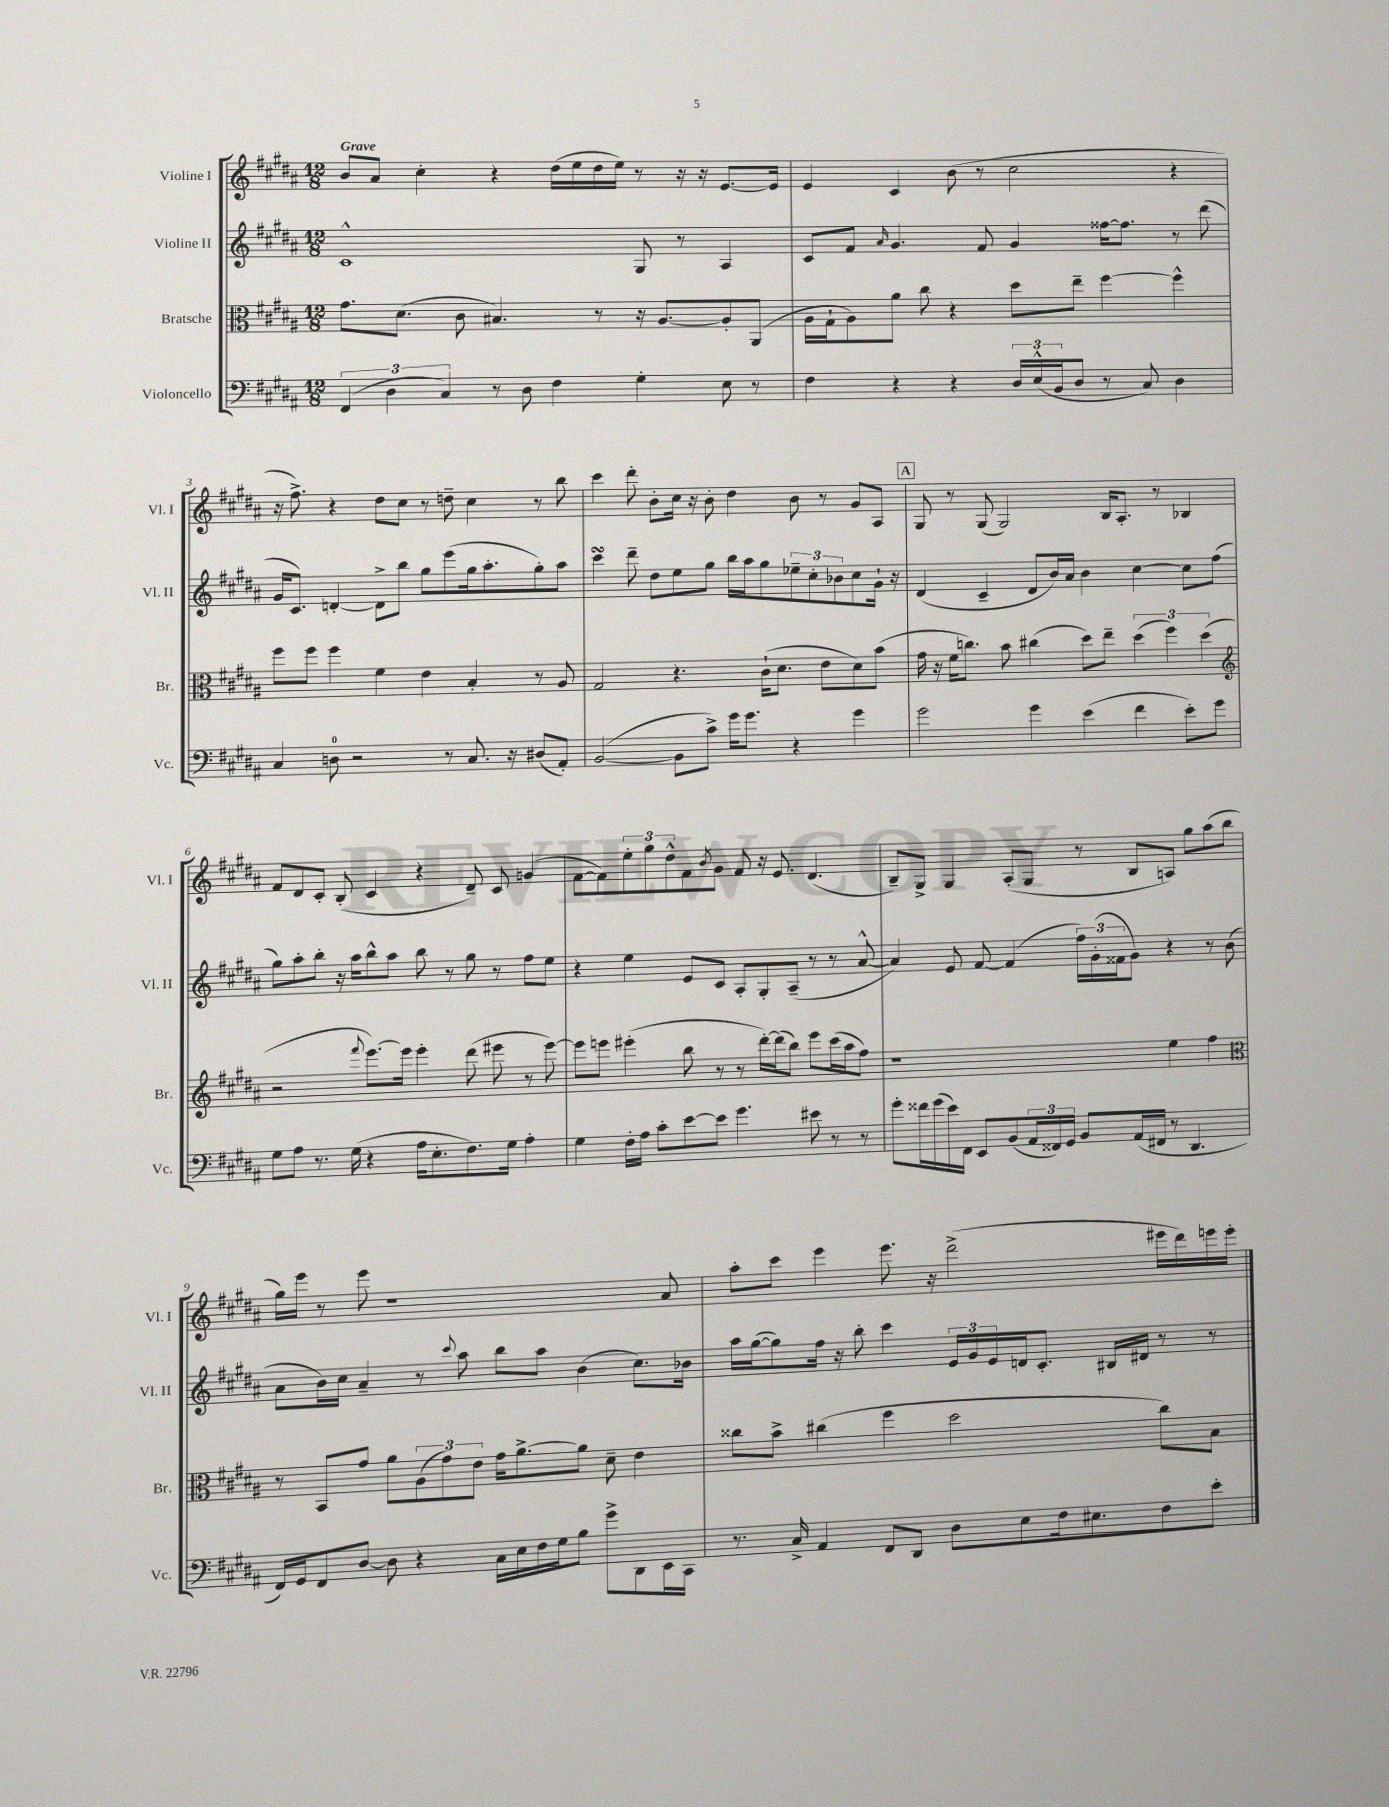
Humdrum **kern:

**kern	**kern	**kern	**kern
*staff4	*staff3	*staff2	*staff1
*clefF4	*clefC3	*clefG2	*clefG2
*k[f#c#g#d#a#]	*k[f#c#g#d#a#]	*k[f#c#g#d#a#]	*k[f#c#g#d#a#]
*M12/8	*M12/8	*M12/8	*M12/8
(6FF#	8.g#	1c#^^	8b
.	.	.	8a#
6D#	.	.	.
.	(8.d#	.	.
.	.	.	4cc#'
6C#)	.	.	.
.	8c#	.	.
8r	4.B#)	.	4r
8D#	.	.	.
4F#	.	.	(16dd#
.	.	.	16ee
.	8r	.	16dd#
.	.	.	16ee)
4G#'	16r	8G#	8r
.	[8.A#	.	.
.	.	8r	16r
.	.	.	16r
8E	8A#']	4A#	[8.e
8r	(8AA#	.	.
.	.	.	16e]
=	=	=	=
4F#	16A#	8c#	4e
.	16G#`	.	.
.	8A#)	8f#	.
.	.	16qqa#	.
4r	8a#	4.g#	4c#
.	8cc#	.	.
4r	4r	.	(8b
.	.	8f#	8r
24D#	8dd#	4g#	2cc#
(24E^^	.	.	.
24BB	.	.	.
8D#	8ee~	.	.
8r	[4ff#	[16ff##	.
.	.	8.ff##]	.
8C#)	.	.	.
4D#	4ff#^^]	8r	4r
.	.	(8ddd#	.
=	=	=	=
4C#	8ff#	16g#	16r
.	.	8.c#)	8.ff#^)
.	8ff#	.	.
8D	4ff#	[4d'	4r
2r	.	.	.
.	4f#	8d^]	8dd#
.	.	8bb	8cc#
.	4e	8gg#	8r
8r	.	(8eee	8dd~
8.C#	4B'	16gg#	4cc#
.	.	8.aa#'	.
16r	.	.	.
(8D#	8r	8gg#')	8r
8AA#')	8A#	8aa#	8bb
=	=	=	=
([2BB	2G#	4ccc#	4ccc#
.	.	8ddd#~	8ddd#'
.	.	8dd#	8b'
8BB]	4.r	8ee	16cc#
.	.	.	16r
8c#^)	.	8gg#	8b'
16g#	.	16bb	4dd#
8.g#	.	16aa#	.
.	(16c#`	8gg#	.
.	8.d#	.	.
4r	.	12ee-~	8b
.	.	12cc#'	.
.	8e	.	8r
.	.	12b-	.
4g#	8d#)	8cc#	8g#
.	(8b	16g#`	8A#
.	.	16r	.
=	=	=	=
2g#	16g#	(4d#	8G#
.	16r	.	.
.	16f#	.	8r
.	8.cc)	.	.
.	.	4c#~	(8G#
.	8b	.	2G#)
4g#	(4cc#	8d#	.
.	.	16b)	.
.	.	16a#	.
(4e	8dd#)	4b	.
.	8ee~	.	16B
.	.	.	8.A#'
4f#	(6dd#	[4cc#	.
.	.	.	8r
.	6ff#)	.	.
8e')	.	8cc#]	4B-
.	(6dd#	.	.
8g#	.	(8ff#	.
=	=	=	=
*	*clefG2	*	*
8G#	2r	8gg#)	8f#
8A#	.	8aa#'	8d#
8.r	.	8bb'	8c#'
.	.	16r	(8B'
(16G#	.	16aa#	.
.	8qqfff#	.	.
4r	[8.eee)	8bb^^	4c#
.	.	8aa#	.
.	16eee]	.	.
16A#	4eee'	8bb	4r
8.E'	.	.	.
.	.	8r	.
8.F#)	(8ddd#	8gg#	8d#~)
.	8eee#	8r	8c#
16G#	.	.	.
4A#'	8r	8ff#	(4g
.	[8eee#)	8ee	.
=	=	=	=
4G#	8eee#]	4r	[8f#
.	8eee	.	8f#])
16F#'	(4eee#'	4ee	12ee'
16A#	.	.	.
.	.	.	12gg#
8c#'	.	.	.
.	.	.	12dd#^^
[8e	8bb	8e	8f#
.	.	.	8qb
8e]	8r	8c#	8g#
4.g#	8r	8A#'	8f#
.	[16ddd#')	8G#'	16r
.	(16ddd#]	.	8.e
.	8bb)	(8A#~	.
8e#	8eee#	8r	(4.d#
8r	(16ccc#	8r	.
.	16aa#	.	.
8r	8ff#)	[8a#^^	.
=	=	=	=
8g#'	1r	4a#])	8B~)
16f##	.	.	8G#^
(16g#	.	.	.
16e)	.	8e	4G#
16FF#	.	.	.
8EE	.	[8f#	.
(8BB	.	(4f#]	(8A#'
24AA#	.	.	8G#
24FF##)	.	.	.
24GG#	.	.	.
8BB	.	24ff#)	8r
.	.	(24g#'	.
.	.	24f##	.
(16AA#	.	8g#)	8B
16FF#	.	.	.
8r	4ee	4r	8A)
4.DD#	.	.	8gg#
.	4ff#	8r	(8aa#
.	.	(8b	8bb
=	=	=	=
*	*clefC3	*	*
16FF#)	8r	8a#	16gg#)
16GG#	.	.	16eee
8FF#	8BB	16b)	8r
.	.	16cc#	.
[8D#	8g#	4a#~	8eee
8D#]	8a#	.	1r
4r	(12A#	8r	.
.	12g#)	.	.
.	.	8qqccc#	.
.	.	8aa#	.
.	12e	.	.
16C#	16g#	8bb	.
16E	[8.a#^	.	.
16F#	.	8aa#	.
16G#	.	.	.
8B	8a#]	(4b	.
8g#^	8d#~	.	.
8DD#	4e	8.cc#)	.
16EE	.	.	8a#
16CC#	.	16b-	.
=	=	=	=
8.r	8cc##	16aa#	8aa#'
.	.	([16gg#	.
.	8b^	8gg#])	8ccc#
16C#^	.	.	.
4AA#	(4cc#	16ff#	4eee
.	.	16r	.
.	.	8bb'	.
8FF#	4ff#	4ccc#	8.eee
8DD#	.	.	.
.	.	.	16r
8D#	2dd#	24e	(2ddd#^
.	.	24g#	.
.	.	24e	.
8E	.	16d	.
.	.	8.c#'	.
16F#	.	.	.
8.E#	.	.	.
.	.	16B#	.
.	.	16d#	.
8F#	8cc#)	8r	16eee#
.	.	.	16ddd#)
8e'	8B	8r	16eee
.	.	.	16eee'
==	==	==	==
*-	*-	*-	*-
